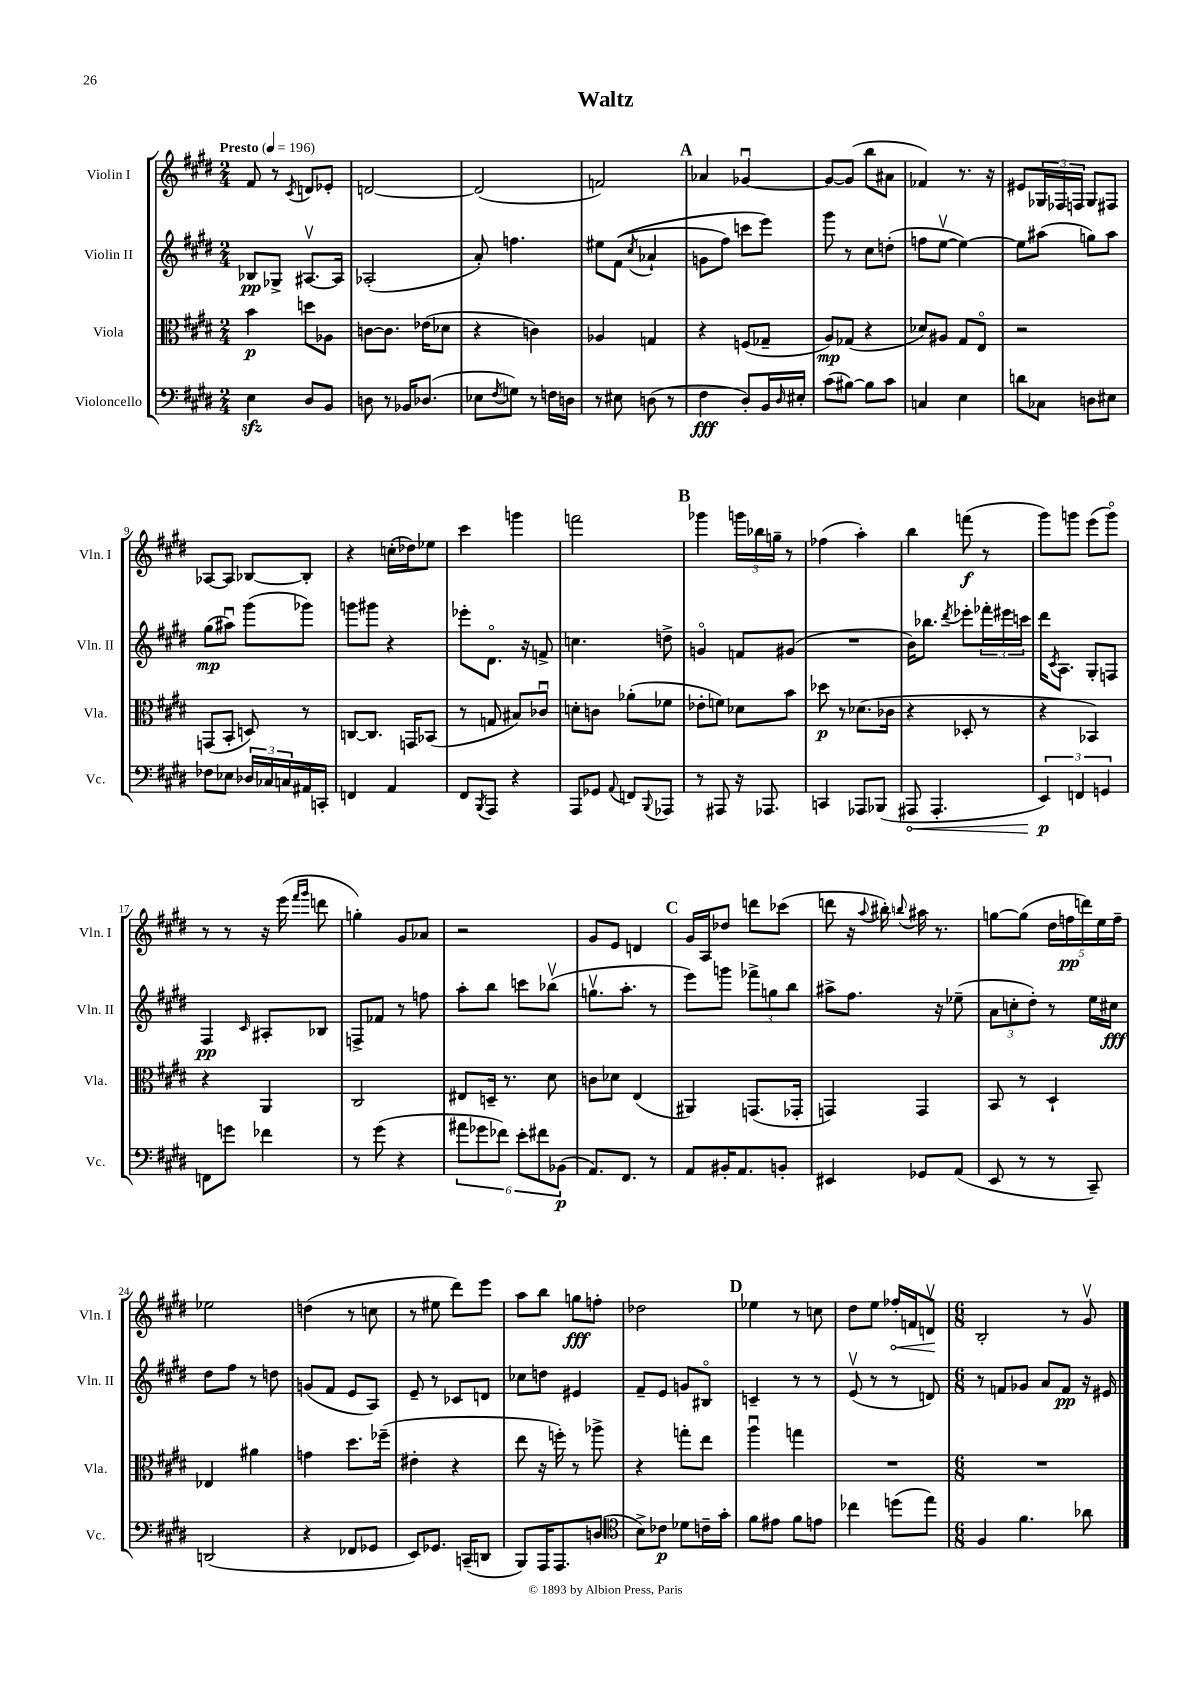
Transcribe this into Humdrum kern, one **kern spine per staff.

**kern	**dynam	**kern	**dynam	**kern	**dynam	**kern	**dynam
*part4	*part4	*part3	*part3	*part2	*part2	*part1	*part1
*staff4	*staff4	*staff3	*staff3	*staff2	*staff2	*staff1	*staff1
*I"Violoncello	*	*I"Viola	*	*I"Violin II	*	*I"Violin I	*
*I'Vc.	*	*I'Vla.	*	*I'Vln. II	*	*I'Vln. I	*
*clefF4	*	*clefC3	*	*clefG2	*	*clefG2	*
*k[f#c#g#d#]	*	*k[f#c#g#d#]	*	*k[f#c#g#d#]	*	*k[f#c#g#d#]	*
*M2/4	*	*M2/4	*	*M2/4	*	*M2/4	*
*MM196	*	*MM196	*	*MM196	*	*MM196	*
=1	=1	=1	=1	=1	=1	=1	=1
!	!	!	!	!	!	!LO:TX:a:B:t=Presto	!
4Ezz\	.	4b\	p	8B-X/L	pp	8f#/	.
.	.	.	.	8G-X^/J	.	8r	.
.	.	.	.	.	.	8qc#/	.
8D#/L	.	8ddn\L	.	[8.A#Xv/L	.	8dn/L	.
8BB/J	.	8A-X\J	.	.	.	8e-X'/J	.
.	.	.	.	16A#/Jk]	.	.	.
=2	=2	=2	=2	=2	=2	=2	=2
8Dn\	.	[8cn\L	.	(2A-X'/	.	[2dn/	.
8r	.	8.c\J]	.	.	.	.	.
16BB-X/KL	.	.	.	.	.	.	.
(8.D-X/J	.	(16e-X\KL	.	.	.	.	.
.	.	8d-X\J	.	.	.	.	.
=3	=3	=3	=3	=3	=3	=3	=3
8E-X\L	.	4r	.	8a'/)	.	(2d/]	.
8qF#/	.	.	.	.	.	.	.
8Gn\J)	.	.	.	4.ffn\	.	.	.
8r	.	4cn\)	.	.	.	.	.
16Fn\LL	.	.	.	.	.	.	.
16Dn\JJ	.	.	.	.	.	.	.
=4	=4	=4	=4	=4	=4	=4	=4
8r	.	4A-X/	.	8ee#X\L	.	2fn/)	.
8E#X\	.	.	.	((8f#\J	.	.	.
.	.	.	.	8qcc#/	.	.	.
(8Dn\	.	4Gn/	.	4a-X`/	.	.	.
8r	.	.	.	.	.	.	.
!!LO:REH:place=s1:t=A
=5	=5	=5	=5	=5	=5	=5	=5
4F#\	fff	4r	.	8gn\L	.	4a-X/	.
.	.	.	.	8ff#\J)	.	.	.
8D#'/L)	.	(8Fn/L	.	8cccn\L	.	[4g-Xu/	.
16BB/L	.	8G-X~/J	.	8eee\J)	.	.	.
16qqD#/	.	.	.	.	.	.	.
16E#X'/JJ	.	.	.	.	.	.	.
=6	=6	=6	=6	=6	=6	=6	=6
(8c#\L	.	8A/L)	mp	8ggg#\	.	8g-/L_	.
[8B#X\J)	.	(8G-X/J	.	8r	.	(8g-/J]	.
8B#\L]	.	4r	.	8cc#\L	.	8bb\L	.
8c#\J	.	.	.	(8ddn'\J	.	8a#X\J	.
=7	=7	=7	=7	=7	=7	=7	=7
4Cn/	.	8d-X/L)	.	8ffn\L	.	4f-X/)	.
.	.	8A#X/J	.	[8eev\J	.	.	.
4E\	.	8G#/L	.	4ee\_)	.	8.r	.
.	.	8E/J	.	.	.	.	.
.	.	.	.	.	.	16r	.
=8	=8	=8	=8	=8	=8	=8	=8
8dn\L	.	2r	.	8ee\L]	.	8e#X/L	.
8C-X\J	.	.	.	(8aa#X\J	.	24G-X/L	.
.	.	.	.	.	.	24F-X/	.
.	.	.	.	.	.	24Fn/JJ	.
8Dn\L	.	.	.	8ggn\L)	.	8G-/L	.
8E#X\J	.	.	.	8aa#\J	.	8F#X/J	.
!!LO:LB:g=z
=9	=9	=9	=9	=9	=9	=9	=9
8F-X\L	.	(8GGn/L	.	(8gg#\L	mp	[8A-X/L	.
8E-X\J	.	8BB'/J	.	8aa#Xu\J)	.	8A-/J]	.
24D-X/LL	.	8Dn/)	.	(8ggg#\L	.	[8B-X/L	.
24C-X/	.	.	.	.	.	.	.
24Cn/	.	.	.	.	.	.	.
16AA#X/	.	8r	.	8ggg-X\J)	.	8B-'/J]	.
16CCn'/JJ	.	.	.	.	.	.	.
=10	=10	=10	=10	=10	=10	=10	=10
4FFn/	.	[8Cn/L	.	8gggn\L	.	4r	.
.	.	8.C/J]	.	8ggg#X\J	.	.	.
4AA/	.	.	.	4r	.	(16ccn'\LL	.
.	.	16GGn/KL	.	.	.	16dd-X\J)	.
.	.	(8BB-X/J	.	.	.	8ee-X\J	.
=11	=11	=11	=11	=11	=11	=11	=11
8FF#/L	.	8r	.	8eee-X'\L	.	4ccc#\	.
8qBBB/	.	.	.	.	.	.	.
8AAA/J	.	8Gn/	.	8.d#\J	.	.	.
4r	.	8B#X/L)	.	.	.	4gggn\	.
.	.	.	.	16r	.	.	.
.	.	8c-Xu/J	.	8fn^/	.	.	.
=12	=12	=12	=12	=12	=12	=12	=12
8AAA/L	.	8dn'\L	.	4.ccn\	.	2fffn\	.
8GG-X/J	.	8cn\J	.	.	.	.	.
8qqAA/	.	.	.	.	.	.	.
8FFn/L	.	(8a-X'\L	.	.	.	.	.
8qqBBB/	.	.	.	.	.	.	.
8AAA-X/J	.	8f-X\J	.	8ddn^\	.	.	.
!!LO:REH:place=s1:t=B
=13	=13	=13	=13	=13	=13	=13	=13
8r	.	8e-X'\L	.	4gn/	.	4ggg-X\	.
8AAA#X/	.	8fn\J)	.	.	.	.	.
16r	.	8d-X\L	.	8fn/L	.	24gggn\LL	.
.	.	.	.	.	.	24bb-X\	.
8.AAA-X/	.	.	.	.	.	.	.
.	.	.	.	.	.	24ggn~\JJ	.
.	.	8b\J	.	(8g#X/J	.	8r	.
=14	=14	=14	=14	=14	=14	=14	=14
4CCn/	.	8dd-X\	p	2r	.	(4ff-X\	.
.	.	8r	.	.	.	.	.
8AAA-X/L	.	(8.d-X\L	.	.	.	4aa'\)	.
(8BBB-X/J	.	.	.	.	.	.	.
.	.	16c-X\Jk	.	.	.	.	.
=15	=15	=15	=15	=15	=15	=15	=15
!	!LO:HP:b	!	!	!	!	!	!
8AAA#X/	<	4r	.	16b\KL)	.	4bb\	.
.	.	.	.	8.bb-X\J	.	.	.
4.AAA#'/	.	.	.	.	.	.	.
.	.	.	.	8qddd#/	.	.	.
.	.	8D-X'/	.	8eee-X'\L	.	(8fffn\	f
.	.	8r	.	24fff-X'\L	.	8r	.
.	.	.	.	24eee#X\	.	.	.
.	.	.	.	24cccn\JJ	.	.	.
=16	=16	=16	=16	=16	=16	=16	=16
6EE/)	p	4r	.	16ddd#\KL	.	8ggg#\L)	.
.	.	.	.	8qc#/	.	.	.
.	.	.	.	8.A\J	.	.	.
.	.	.	.	.	.	8gggn\J	.
6FFn/	[	.	.	.	.	.	.
.	.	4BB-X/)	.	8G#'/L	.	(8eee\L	.
6GGn/	.	.	.	.	.	.	.
.	.	.	.	8Fn/J	.	8ggg\J)	.
!!LO:LB:g=z
=17	=17	=17	=17	=17	=17	=17	=17
8FFn\L	.	4r	.	4F#/	pp	8r	.
8gn\J	.	.	.	.	.	8r	.
.	.	.	.	16qqc#/	.	.	.
4f-X\	.	4AA/	.	8A#X'/L	.	16r	.
.	.	.	.	.	.	(16eee\	.
.	.	.	.	.	.	16qqfff#/LL	.
.	.	.	.	.	.	16qqggg#/JJ	.
.	.	.	.	8B-X/J	.	8dddn\	.
=18	=18	=18	=18	=18	=18	=18	=18
8r	.	2C#/	.	8Fn^/L	.	4ggn'\)	.
(8g#\	.	.	.	8f-X/J	.	.	.
4r	.	.	.	8r	.	8g#/L	.
.	.	.	.	8ffn\	.	8a-X/J	.
=19	=19	=19	=19	=19	=19	=19	=19
12a#X\L	.	8E#X/L	.	8aa'\L	.	2r	.
12g-X\	.	.	.	.	.	.	.
.	.	16Dn~/Jk	.	8bb\J	.	.	.
12f-X\J)	.	.	.	.	.	.	.
.	.	8.r	.	.	.	.	.
12e'\L	.	.	.	8cccn\L	.	.	.
12f#X\	.	.	.	.	.	.	.
.	.	8d#\	.	(8bb-Xv\J	.	.	.
(12BB-X\J	p	.	.	.	.	.	.
=20	=20	=20	=20	=20	=20	=20	=20
8.AA/L)	.	8cn\L	.	8.ggnv\L	.	8g#/L	.
.	.	8d-X\J	.	.	.	8e/J	.
8.FF#/J	.	.	.	8.aa'\J	.	.	.
.	.	(4E/	.	.	.	4dn/	.
8r	.	.	.	8r	.	.	.
!!LO:REH:place=s1:t=C
=21	=21	=21	=21	=21	=21	=21	=21
8AA/L	.	4AA#X/)	.	8eee\L)	.	16g#/LL	.
.	.	.	.	.	.	16A/J	.
16BB#X'/K	.	.	.	8gggn\J	.	8dd-X/J	.
8.AA/	.	.	.	.	.	.	.
.	.	(8.GGn/L	.	12fff-X^\L	.	8dddn\L	.
.	.	.	.	12ggn\	.	.	.
8BBn'/J	.	.	.	.	.	(8ccc-X\J	.
.	.	.	.	12bb\J	.	.	.
.	.	16GG-X'/Jk	.	.	.	.	.
=22	=22	=22	=22	=22	=22	=22	=22
4EE#X/	.	4GGn/)	.	8aa#X^\L	.	8dddn\	.
.	.	.	.	8.ff#\J	.	16r	.
.	.	.	.	.	.	8qqaa/	.
.	.	.	.	.	.	16bb#X'\)	.
.	.	.	.	.	.	8qqbbn/	.
8GG-X/L	.	4GG/	.	.	.	16aa#X\	.
.	.	.	.	16r	.	8.r	.
(8AA/J	.	.	.	(8ee-X~\	.	.	.
=23	=23	=23	=23	=23	=23	=23	=23
8EE/	.	8BB/	.	12a\L	.	[8ggn\L	.
.	.	.	.	12ccn'\	.	.	.
8r	.	8r	.	.	.	(8gg\J]	.
.	.	.	.	12dd#'\J)	.	.	.
8r	.	4D#`/	.	8r	.	20dd#\LL	.
.	.	.	.	.	.	20ffn\	pp
.	.	.	.	.	.	20dddn\)	.
8CC#~/)	.	.	.	16ee\LL	.	.	.
.	.	.	.	.	.	20ee\	.
.	.	.	.	16cc#X\JJ	fff	.	.
.	.	.	.	.	.	20ff~\JJ	.
!!LO:LB:g=z
=24	=24	=24	=24	=24	=24	=24	=24
(2DDn/	.	4E-X/	.	8dd#\L	.	2ee-X\	.
.	.	.	.	8ff#\J	.	.	.
.	.	4a#X\	.	8r	.	.	.
.	.	.	.	8ddn\	.	.	.
=25	=25	=25	=25	=25	=25	=25	=25
4r	.	4gn\	.	(8gn/L	.	(4ddn\	.
.	.	.	.	8f#/J	.	.	.
8FF-X/L	.	8.dd#\L	.	8e/L	.	8r	.
8GG-X/J	.	.	.	8A/J)	.	8ccn\	.
.	.	(16ff-X~\Jk	.	.	.	.	.
=26	=26	=26	=26	=26	=26	=26	=26
8EE/L)	.	4e#X'\	.	8e~/	.	8r	.
8.GG-X/J	.	.	.	8r	.	8ee#X\	.
.	.	4r	.	8c-X/L	.	8ddd#\L)	.
(16CCn~/KL	.	.	.	.	.	.	.
8DDn/J	.	.	.	8dn/J	.	8eee\J	.
=27	=27	=27	=27	=27	=27	=27	=27
8BBB/L)	.	8ee\	.	8cc-X\L	.	8aa\L	.
16AAA/K	.	16r	.	8ddn\J	.	8bb\J	.
8.AAA/	.	16ffn'\)	.	.	.	.	.
.	.	8r	.	4e#X/	.	8ggn\L	fff
(8Dn/J	.	8aa-X^\	.	.	.	8ffn'\J	.
=28	=28	=28	=28	=28	=28	=28	=28
*clefC4	*	*	*	*	*	*	*
8B^\L)	.	4r	.	8f#~/L	.	2dd-X\	.
8c-X\J	p	.	.	8e/J	.	.	.
8d-X\L	.	8ggn'\L	.	8gn/L	.	.	.
16cn~\L	.	8ee\J	.	8B#X/J	.	.	.
16g#'\JJ	.	.	.	.	.	.	.
!!LO:REH:place=s1:t=D
=29	=29	=29	=29	=29	=29	=29	=29
8f#\L	.	4aau\	.	4cn~/	.	4ee-X\	.
8e#X\J	.	.	.	.	.	.	.
8f#\L	.	4ggn\	.	8r	.	8r	.
8en\J	.	.	.	8r	.	8ccn\	.
=30	=30	=30	=30	=30	=30	=30	=30
4cc-X\	.	2r	.	(8ev/	.	8dd#\L	.
.	.	.	.	8r	.	8ee\J	.
!	!	!	!	!	!	!	!LO:HP:b
(8ddn\L	.	.	.	8r	.	16ff-X'/LL	<
.	.	.	.	.	.	16fn/J	.
8ee\J)	.	.	.	8dn/)	.	8dnv/J	.
.	.	.	.	.	.	.	[
=31	=31	=31	=31	=31	=31	=31	=31
*M6/8	*	*M6/8	*	*M6/8	*	*M6/8	*
4F#/	.	2.r	.	8r	.	2B'/	.
.	.	.	.	8fn/L	.	.	.
4.f#\	.	.	.	8g-X/J	.	.	.
.	.	.	.	8a/L	.	.	.
.	.	.	.	8f/J	pp	8r	.
8a-X\	.	.	.	16r	.	8g#v/	.
.	.	.	.	16e#X/	.	.	.
==	==	==	==	==	==	==	==
*-	*-	*-	*-	*-	*-	*-	*-
